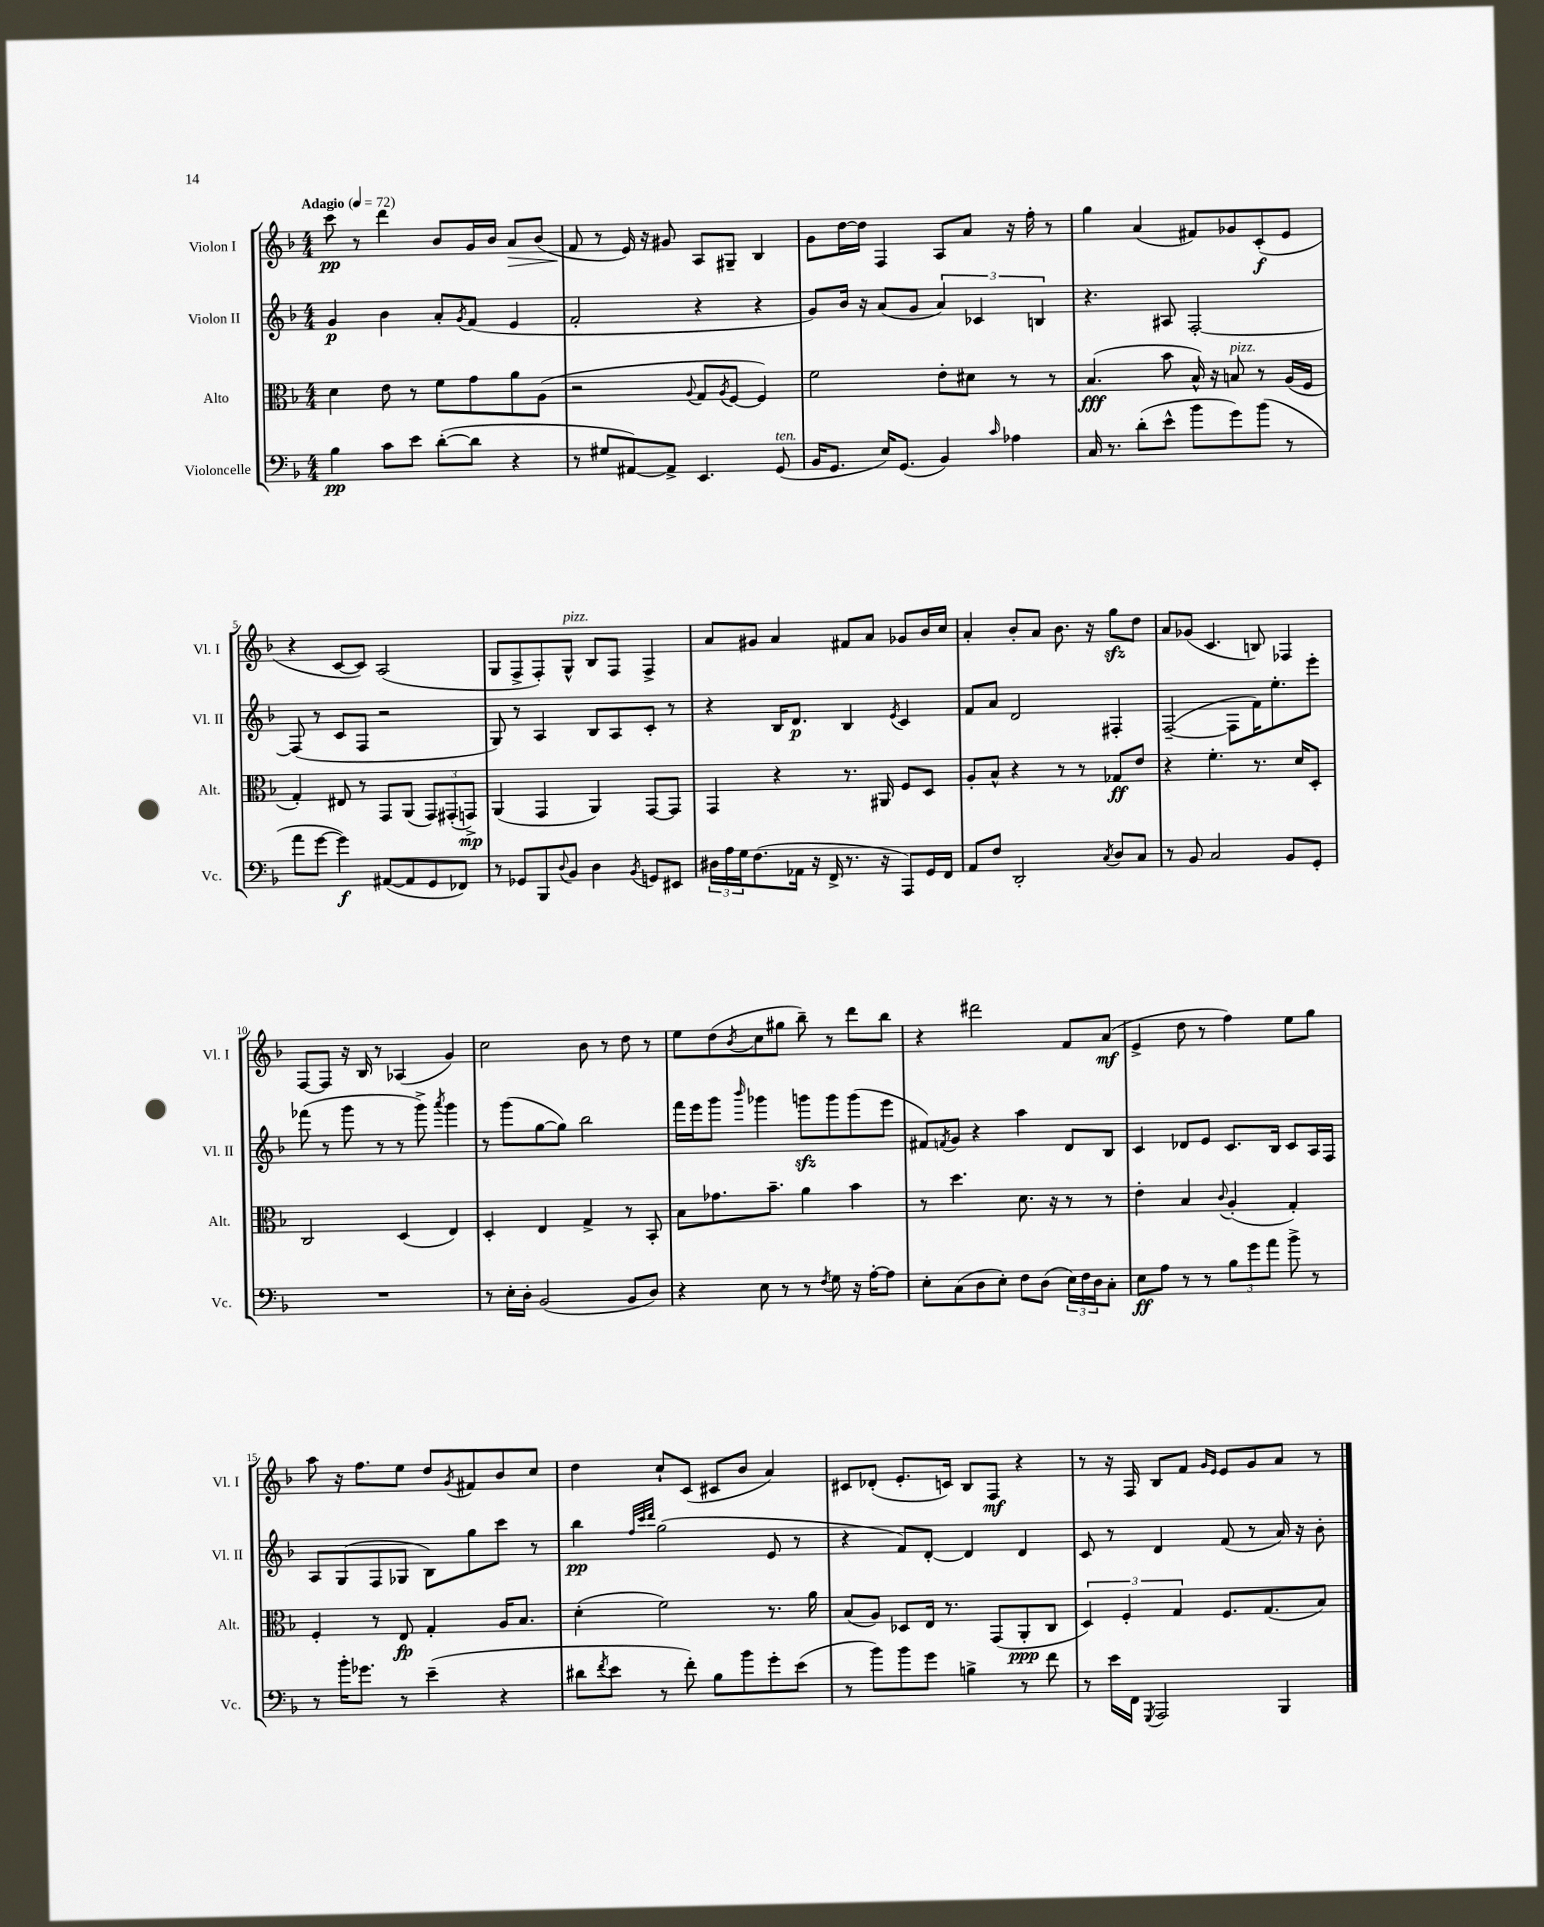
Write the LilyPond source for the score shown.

<<
\new StaffGroup <<
\new Staff = "s0" \with { instrumentName = "Violon I" shortInstrumentName = "Vl. I" } {
    \clef treble \key f \major \numericTimeSignature \time 4/4 \tempo "Adagio" 4 = 72
    c'''8\pp r8 d'''4 bes'8 g'16 bes'16 a'8\> bes'8( |
    f'8\! r8 e'16) r16 gis'8 a8 gis8-- bes4 |
    g'8 d''16~ d''16 f4 a8 a'8 r16 f''16-. r8 |
    g''4 a'4( fis'8) ges'8 c'8-.\f( e'8 |
    r4 c'8~ c'8) a2( |
    g8 f8-> f8-.) g8-^^\markup { \italic "pizz." } bes8 f8 f4-> |
    a'8 gis'8 a'4 fis'8 a'8 ges'8 bes'16 c''16 |
    a'4-. bes'8-. a'8 bes'8. r16 g''8\sfz d''8 |
    a'8 ges'8( c'4. b8) fes4 |
    f8~ f8 r16 bes16 r8 aes4( g'4) |
    c''2 bes'8 r8 d''8 r8 |
    e''8 d''8( \acciaccatura { bes'8 } c''8 gis''8 bes''8--) r8 d'''8 bes''8 |
    r4 dis'''2 f'8 a'8\mf( |
    e'4-> d''8 r8 f''4) e''8 g''8 |
    a''8 r16 f''8. e''8 d''8 \acciaccatura { g'8 } fis'8 bes'8 c''8 |
    d''4 c''8-! c'8( cis'8 bes'8 a'4) |
    cis'8 des'8-.( e'8.-. c'16) bes8 f8\mf r4 |
    r8 r16 f16 bes8 f'8 \grace { g'16 e'16 } e'8 g'8 a'8 r8 \bar "|." |
}
\new Staff = "s1" \with { instrumentName = "Violon II" shortInstrumentName = "Vl. II" } {
    \clef treble \key f \major \numericTimeSignature \time 4/4
    g'4\p bes'4 a'8-. \acciaccatura { g'8 } f'8( e'4 |
    f'2-. r4 r4 |
    g'8) bes'16 r16 a'8( g'8 \tuplet 3/2 { a'4) ces'4 b4 } |
    r4. ais8 f2~-. |
    f8( r8 c'8 f8 r2 |
    g8) r8 a4 bes8 a8 c'8-. r8 |
    r4 bes16 d'8.\p bes4 \acciaccatura { e'8 } c'4 |
    f'8 a'8 d'2 fis4-. |
    f2~--( f8 f'16) e''8.-. e'''8-. |
    fes'''8( r8 g'''8 r8 r8 g'''8->) \acciaccatura { a'''8 } g'''4 |
    r8 g'''8( g''8~ g''8) bes''2 |
    f'''16 e'''16 g'''8 \grace { bes'''16 } ges'''4 g'''8\sfz g'''8 g'''8( e'''8 |
    fis'8) \acciaccatura { f'8 } g'8 r4 a''4 d'8 bes8 |
    c'4 des'8 e'8 c'8. bes16 c'8 a16 f16 |
    a8 g8( f8 ges8 bes8) g''8 c'''8 r8 |
    bes''4\pp \grace { f''32 c'''32 d'''32 } g''2( e'8 r8 |
    r4 f'8) d'8~-. d'4 d'4 |
    c'8 r8 d'4 f'8( r8 a'16) r16 bes'8-. \bar "|." |
}
\new Staff = "s2" \with { instrumentName = "Alto" shortInstrumentName = "Alt." } {
    \clef alto \key f \major \numericTimeSignature \time 4/4
    d'4 e'8 r8 f'8 g'8 a'8 a8( |
    r2 \appoggiatura { a8 } g8 \acciaccatura { a8 } f8~ f4) |
    f'2 e'8-. dis'8 r8 r8 |
    bes4.\fff( bes'8 bes16-^) r16 b8^\markup { \italic "pizz." } r8 a16( f16 |
    g4-.) eis8 r8 g,8 a,8( \tuplet 3/2 { g,8) gis,8-.( g,8->\mp) } |
    a,4( g,4 a,4) g,8~ g,8 |
    g,4 r4 r8. ais,16 f8 d8 |
    a8-. bes8-^ r4 r8 r8 ges8\ff e'8 |
    r4 f'4.-. r8. d'16 d8-. |
    c2 d4( e4) |
    d4-. e4 g4-> r8 bes,8-. |
    bes8 ges'8. bes'8.-- a'4 bes'4 |
    r8 d''4. d'8. r16 r8 r8 |
    e'4-. bes4 \appoggiatura { c'8 } a4-.( g4-.) |
    f4-. r8 e8\fp g4-. a16 bes8. |
    d'4-.( f'2) r8. a'16 |
    bes8( a8) des8 e16 r8. g,8( a,8-.\ppp c8 |
    \tuplet 3/2 { d4) f4-. g4 } f8. g8.( bes8) \bar "|." |
}
\new Staff = "s3" \with { instrumentName = "Violoncelle" shortInstrumentName = "Vc." } {
    \clef bass \key f \major \numericTimeSignature \time 4/4
    bes4\pp c'8 e'8 d'8~-.( d'8 r4 |
    r8 gis8 ais,8~) ais,8-> e,4. g,8^\markup { \italic "ten." }( |
    bes,16 g,8. e16) g,8.( bes,4) \grace { c'16 } aes4 |
    c16 r8. d'8-.( e'8-^ bes'8 g'8) bes'8( r8 |
    a'8 g'8~ g'4\f) ais,8~( ais,8 g,8 fes,8) |
    r8 ges,8 bes,,8 \appoggiatura { d8 } bes,8 d4 \acciaccatura { bes,8 } g,8 eis,8 |
    \tuplet 3/2 { dis16 a16 g16 } f8.( aes,16 r16 f,16-> r8. r16 a,,8) g,16 f,16 |
    a,8 f8 d,2-. \acciaccatura { c8 } d8 c8 |
    r8 bes,8 c2 bes,8 g,8-. |
    R1 |
    r8 e16-. d16-. bes,2( bes,8 d8) |
    r4 e8 r8 r8 \acciaccatura { f8 } g8 r16 a16~-. a8 |
    e8-. c8( d8 e8-.) f8 d8( \tuplet 3/2 { e16) f16 d16 } c8-. |
    e8\ff a8 r8 r8 \tuplet 3/2 { bes8 g'8 a'8 } bes'8-> r8 |
    r8 bes'16-. ges'8. r8 e'4--( r4 |
    dis'8 \acciaccatura { f'8 } e'8 r8 f'8-.) bes8 bes'8 g'8-. e'8( |
    r8 bes'8) bes'8 g'8 b4-> r8 f'8 |
    r8 e'16 f,16 \acciaccatura { g,,8 } a,,2 bes,,4 \bar "|." |
}
>>
>>
